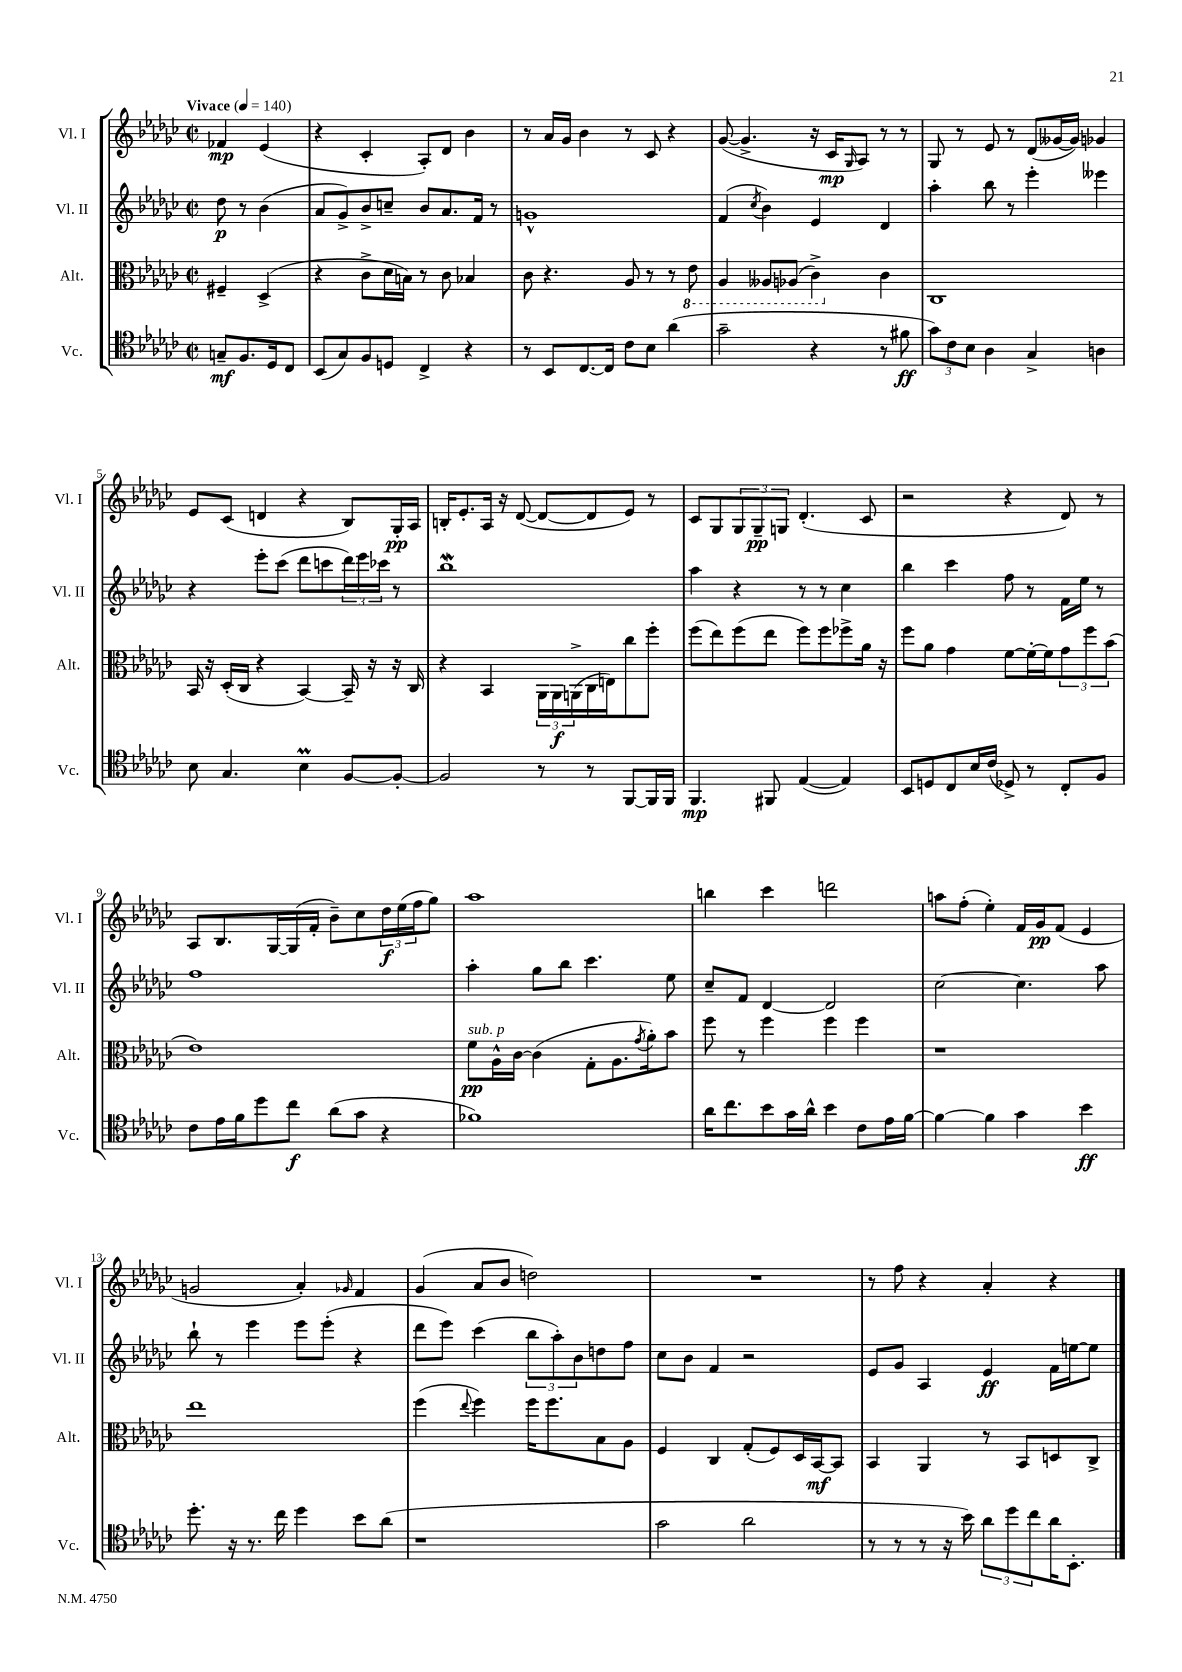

**kern	**dynam	**kern	**dynam	**kern	**dynam	**kern	**dynam
*part4	*part4	*part3	*part3	*part2	*part2	*part1	*part1
*staff4	*staff4	*staff3	*staff3	*staff2	*staff2	*staff1	*staff1
*I"Vc.	*	*I"Alt.	*	*I"Vl. II	*	*I"Vl. I	*
*I'Vc.	*	*I'Alt.	*	*I'Vl. II	*	*I'Vl. I	*
*clefC4	*	*clefC3	*	*clefG2	*	*clefG2	*
*k[b-e-a-d-g-c-]	*	*k[b-e-a-d-g-c-]	*	*k[b-e-a-d-g-c-]	*	*k[b-e-a-d-g-c-]	*
*M2/2	*	*M2/2	*	*M2/2	*	*M2/2	*
*met(c|)	*	*met(c|)	*	*met(c|)	*	*met(c|)	*
*MM140	*	*MM140	*	*MM140	*	*MM140	*
=	=	=	=	=	=	=	=
!	!	!	!	!	!	!LO:TX:a:B:t=Vivace	!
8Gn~/L	mf	4F#X~/	.	8dd-\	p	4f-X/	mp
8.F/	.	.	.	8r	.	.	.
.	.	(4D-^/	.	(4b-\	.	(4e-/	.
16D-/k	.	.	.	.	.	.	.
8C-/J	.	.	.	.	.	.	.
=1	=1	=1	=1	=1	=1	=1	=1
(8BB-/L	.	4r	.	8a-/L	.	4r	.
8G-/)	.	.	.	8g-^/)	.	.	.
8F/	.	8c-^\L	.	8b-^/	.	4c-'/	.
8Dn/J	.	16d-\L	.	8ccn~/J	.	.	.
.	.	16Bn\JJ)	.	.	.	.	.
4C-^/	.	8r	.	8b-/L	.	8A-'/L)	.
.	.	8c-\	.	8.a-/	.	8d-/J	.
4r	.	4B-X/	.	.	.	4b-\	.
.	.	.	.	16f/Jk	.	.	.
.	.	.	.	8r	.	.	.
=2	=2	=2	=2	=2	=2	=2	=2
8r	.	8c-\	.	1gn^^	.	8r	.
8BB-/L	.	4.r	.	.	.	16a-/LL	.
.	.	.	.	.	.	16g-/JJ	.
[8.C-/	.	.	.	.	.	4b-\	.
16C-/Jk]	.	.	.	.	.	.	.
8c-\L	.	8A-/	.	.	.	8r	.
8B-\J	.	8r	.	.	.	8c-/	.
(4a-\	.	8r	.	.	.	4r	.
*	*	*8ba	*	*	*	*	*
.	.	8E-\	.	.	.	.	.
=3	=3	=3	=3	=3	=3	=3	=3
2g-~\	.	4AA-/	.	(4f/	.	([8g-/	.
.	.	.	.	.	.	4.g-^/]	.
.	.	.	.	8qcc-/	.	.	.
.	.	8AA--X/L	.	4b-\)	.	.	.
.	.	(8AA-X/J	.	.	.	.	.
4r	.	4C-^\)	.	4e-/	.	16r	.
.	.	.	.	.	.	16c-/KL	mp
.	.	.	.	.	.	16qqG-/	.
.	.	.	.	.	.	8A-/J)	.
*	*	*X8ba	*	*	*	*	*
8r	.	4c-\	.	4d-/	.	8r	.
8f#X\	ff	.	.	.	.	8r	.
=4	=4	=4	=4	=4	=4	=4	=4
12g-\L)	.	1C-	.	4aa-'\	.	8G-/	.
12c-\	.	.	.	.	.	.	.
.	.	.	.	.	.	8r	.
12B-\J	.	.	.	.	.	.	.
4A-\	.	.	.	8bb-\	.	8e-/	.
.	.	.	.	8r	.	8r	.
4G-^/	.	.	.	4eee-'\	.	(8d-/L	.
.	.	.	.	.	.	[16g--X/L	.
.	.	.	.	.	.	16g--/JJ])	.
4An\	.	.	.	4eee--X\	.	4g-X/	.
!!LO:LB:g=z
=5	=5	=5	=5	=5	=5	=5	=5
8B-\	.	16BB-/	.	4r	.	8e-/L	.
.	.	16r	.	.	.	.	.
4.G-/	.	(16D-'/LL	.	.	.	(8c-/J	.
.	.	16C-/JJ	.	.	.	.	.
.	.	4r	.	8eee-'\L	.	4dn/	.
.	.	.	.	(8ccc-\J	.	.	.
4B-m\	.	[4BB-/)	.	8ddd-\L	.	4r	.
.	.	.	.	8cccn\	.	.	.
[8F/L	.	16BB-~/]	.	24ddd-\L)	.	8B-/L)	.
.	.	.	.	24eee-\	.	.	.
.	.	16r	.	.	.	.	.
.	.	.	.	24ccc-X\JJ	.	.	.
8F'/J_	.	16r	.	8r	.	16G-'/L	pp
.	.	16C-/	.	.	.	16A-/JJ	.
=6	=6	=6	=6	=6	=6	=6	=6
2F/]	.	4r	.	1bb-W	.	16Bn'/KL	.
.	.	.	.	.	.	8.e-'/	.
.	.	4BB-/	.	.	.	16A-/Jk	.
.	.	.	.	.	.	16r	.
.	.	.	.	.	.	([8d-/	.
8r	.	24AA-\LL	.	.	.	8d-/L_	.
.	.	24AA-\	f	.	.	.	.
.	.	(24AAn^\	.	.	.	.	.
8r	.	16C-\	.	.	.	8d-/]	.
.	.	16En\J)	.	.	.	.	.
[8FF/L	.	8cc-\	.	.	.	8e-/J)	.
16FF/L]	.	8ff'\J	.	.	.	8r	.
16FF/JJ	.	.	.	.	.	.	.
=7	=7	=7	=7	=7	=7	=7	=7
4.FF/	mp	(8ff\L	.	4aa-\	.	8c-/L	.
.	.	8ee-\)	.	.	.	8G-/	.
.	.	(8ff\	.	4r	.	12G-/	.
.	.	.	.	.	.	12G-~/	pp
8FF#X/	.	8ee-\J	.	.	.	.	.
.	.	.	.	.	.	12Gn/J	.
([4E-/	.	8ff\L)	.	8r	.	(4.d-'/	.
.	.	8ff\	.	8r	.	.	.
4E-/])	.	8ff-X^\	.	4cc-\	.	.	.
.	.	16a-\Jk	.	.	.	8c-/	.
.	.	16r	.	.	.	.	.
=8	=8	=8	=8	=8	=8	=8	=8
8BB-/L	.	8ff\L	.	4bb-\	.	2r	.
8Dn/	.	8a-\J	.	.	.	.	.
8C-/	.	4g-\	.	4ccc-\	.	.	.
16B-/L	.	.	.	.	.	.	.
(16c-/JJ	.	.	.	.	.	.	.
8D-X^/)	.	[8f\L	.	8ff\	.	4r	.
8r	.	16f'\L_	.	8r	.	.	.
.	.	16f\J]	.	.	.	.	.
8C-'/L	.	12g-\	.	16f\LL	.	8d-/)	.
.	.	.	.	16ee-\JJ	.	.	.
.	.	12ff\	.	.	.	.	.
8F/J	.	.	.	8r	.	8r	.
.	.	(12b-\J	.	.	.	.	.
!!LO:LB:g=z
=9	=9	=9	=9	=9	=9	=9	=9
8c-\L	.	1e-)	.	1ff	.	8A-/L	.
16e-\L	.	.	.	.	.	8.B-/	.
16f\J	.	.	.	.	.	.	.
8dd-\	.	.	.	.	.	.	.
.	.	.	.	.	.	[16G-/L	.
8cc-\J	f	.	.	.	.	(16G-/]	.
.	.	.	.	.	.	16f'/JJ	.
(8a-\L	.	.	.	.	.	8b-~\L)	.
8g-\J	.	.	.	.	.	8cc-\	.
4r	.	.	.	.	.	24dd-\L	f
.	.	.	.	.	.	(24ee-\	.
.	.	.	.	.	.	24ff\J	.
.	.	.	.	.	.	8gg-\J)	.
=10	=10	=10	=10	=10	=10	=10	=10
!	!	!LO:TX:a:i:t=sub. p	!	!	!	!	!
1f-X)	.	8f\L	pp	4aa-'\	.	1aa-	.
.	.	16A-^^\L	.	.	.	.	.
.	.	[16c-\JJ	.	.	.	.	.
.	.	(4c-\]	.	8gg-\L	.	.	.
.	.	.	.	8bb-\J	.	.	.
.	.	8G-'\L	.	4.ccc-\	.	.	.
.	.	8.A-\	.	.	.	.	.
.	.	8qg-/	.	.	.	.	.
.	.	16a-'\k)	.	.	.	.	.
.	.	8b-\J	.	8ee-\	.	.	.
=11	=11	=11	=11	=11	=11	=11	=11
16a-\KL	.	8ff\	.	8cc-~/L	.	4bbn\	.
8.cc-\	.	.	.	.	.	.	.
.	.	8r	.	8f/J	.	.	.
8b-\	.	4ff\	.	[4d-/	.	4ccc-\	.
16g-\L	.	.	.	.	.	.	.
16a-^^\JJ	.	.	.	.	.	.	.
4b-\	.	4ff\	.	2d-/]	.	2dddn\	.
8c-\L	.	4ff\	.	.	.	.	.
16e-\L	.	.	.	.	.	.	.
[16f\JJ	.	.	.	.	.	.	.
=12	=12	=12	=12	=12	=12	=12	=12
4f\_	.	1r	.	[2cc-\	.	8aan\L	.
.	.	.	.	.	.	(8ff'\J	.
4f\]	.	.	.	.	.	4ee-'\)	.
4g-\	.	.	.	4.cc-\]	.	16f/LL	.
.	.	.	.	.	.	16g-/J	pp
.	.	.	.	.	.	(8f/J	.
4b-\	ff	.	.	.	.	4e-/	.
.	.	.	.	8aa-\	.	.	.
!!LO:LB:g=z
=13	=13	=13	=13	=13	=13	=13	=13
8.dd-'\	.	1ee-	.	8bb-`\	.	2gn/	.
.	.	.	.	8r	.	.	.
16r	.	.	.	.	.	.	.
8.r	.	.	.	4eee-\	.	.	.
16cc-\	.	.	.	.	.	.	.
4dd-\	.	.	.	8eee-\L	.	4a-'/)	.
.	.	.	.	(8eee-'\J	.	.	.
.	.	.	.	.	.	16qqg-X/	.
8b-\L	.	.	.	4r	.	4f/	.
(8a-\J	.	.	.	.	.	.	.
=14	=14	=14	=14	=14	=14	=14	=14
1r	.	(4ff\	.	8ddd-\L	.	(4g-/	.
.	.	.	.	8eee-\J)	.	.	.
.	.	8qqee-/	.	.	.	.	.
.	.	4ff\)	.	(4ccc-\	.	8a-/L	.
.	.	.	.	.	.	8b-/J	.
.	.	16ff\KL	.	12bb-\L	.	2ddn\)	.
.	.	8.ff\	.	.	.	.	.
.	.	.	.	12aa-'\)	.	.	.
.	.	.	.	12b-\	.	.	.
.	.	8B-\	.	8ddn\	.	.	.
.	.	8A-\J	.	8ff\J	.	.	.
=15	=15	=15	=15	=15	=15	=15	=15
2g-\	.	4F/	.	8cc-\L	.	1r	.
.	.	.	.	8b-\J	.	.	.
.	.	4C-/	.	4f/	.	.	.
2a-\	.	(8G-'/L	.	2r	.	.	.
.	.	8F/)	.	.	.	.	.
.	.	16D-/L	.	.	.	.	.
.	.	[16BB-/J	mf	.	.	.	.
.	.	8BB-/J]	.	.	.	.	.
=16	=16	=16	=16	=16	=16	=16	=16
8r	.	4BB-/	.	8e-/L	.	8r	.
8r	.	.	.	8g-/J	.	8ff\	.
8r	.	4AA-/	.	4A-/	.	4r	.
16r	.	.	.	.	.	.	.
16b-\)	.	.	.	.	.	.	.
12a-\L	.	8r	.	4e-/	ff	4a-'/	.
12dd-\	.	.	.	.	.	.	.
.	.	8BB-/L	.	.	.	.	.
12cc-\	.	.	.	.	.	.	.
16a-\K	.	8Dn/	.	16f\LL	.	4r	.
8.BB-'\J	.	.	.	[16een\J	.	.	.
.	.	8C-^/J	.	8ee\J]	.	.	.
==	==	==	==	==	==	==	==
*-	*-	*-	*-	*-	*-	*-	*-
